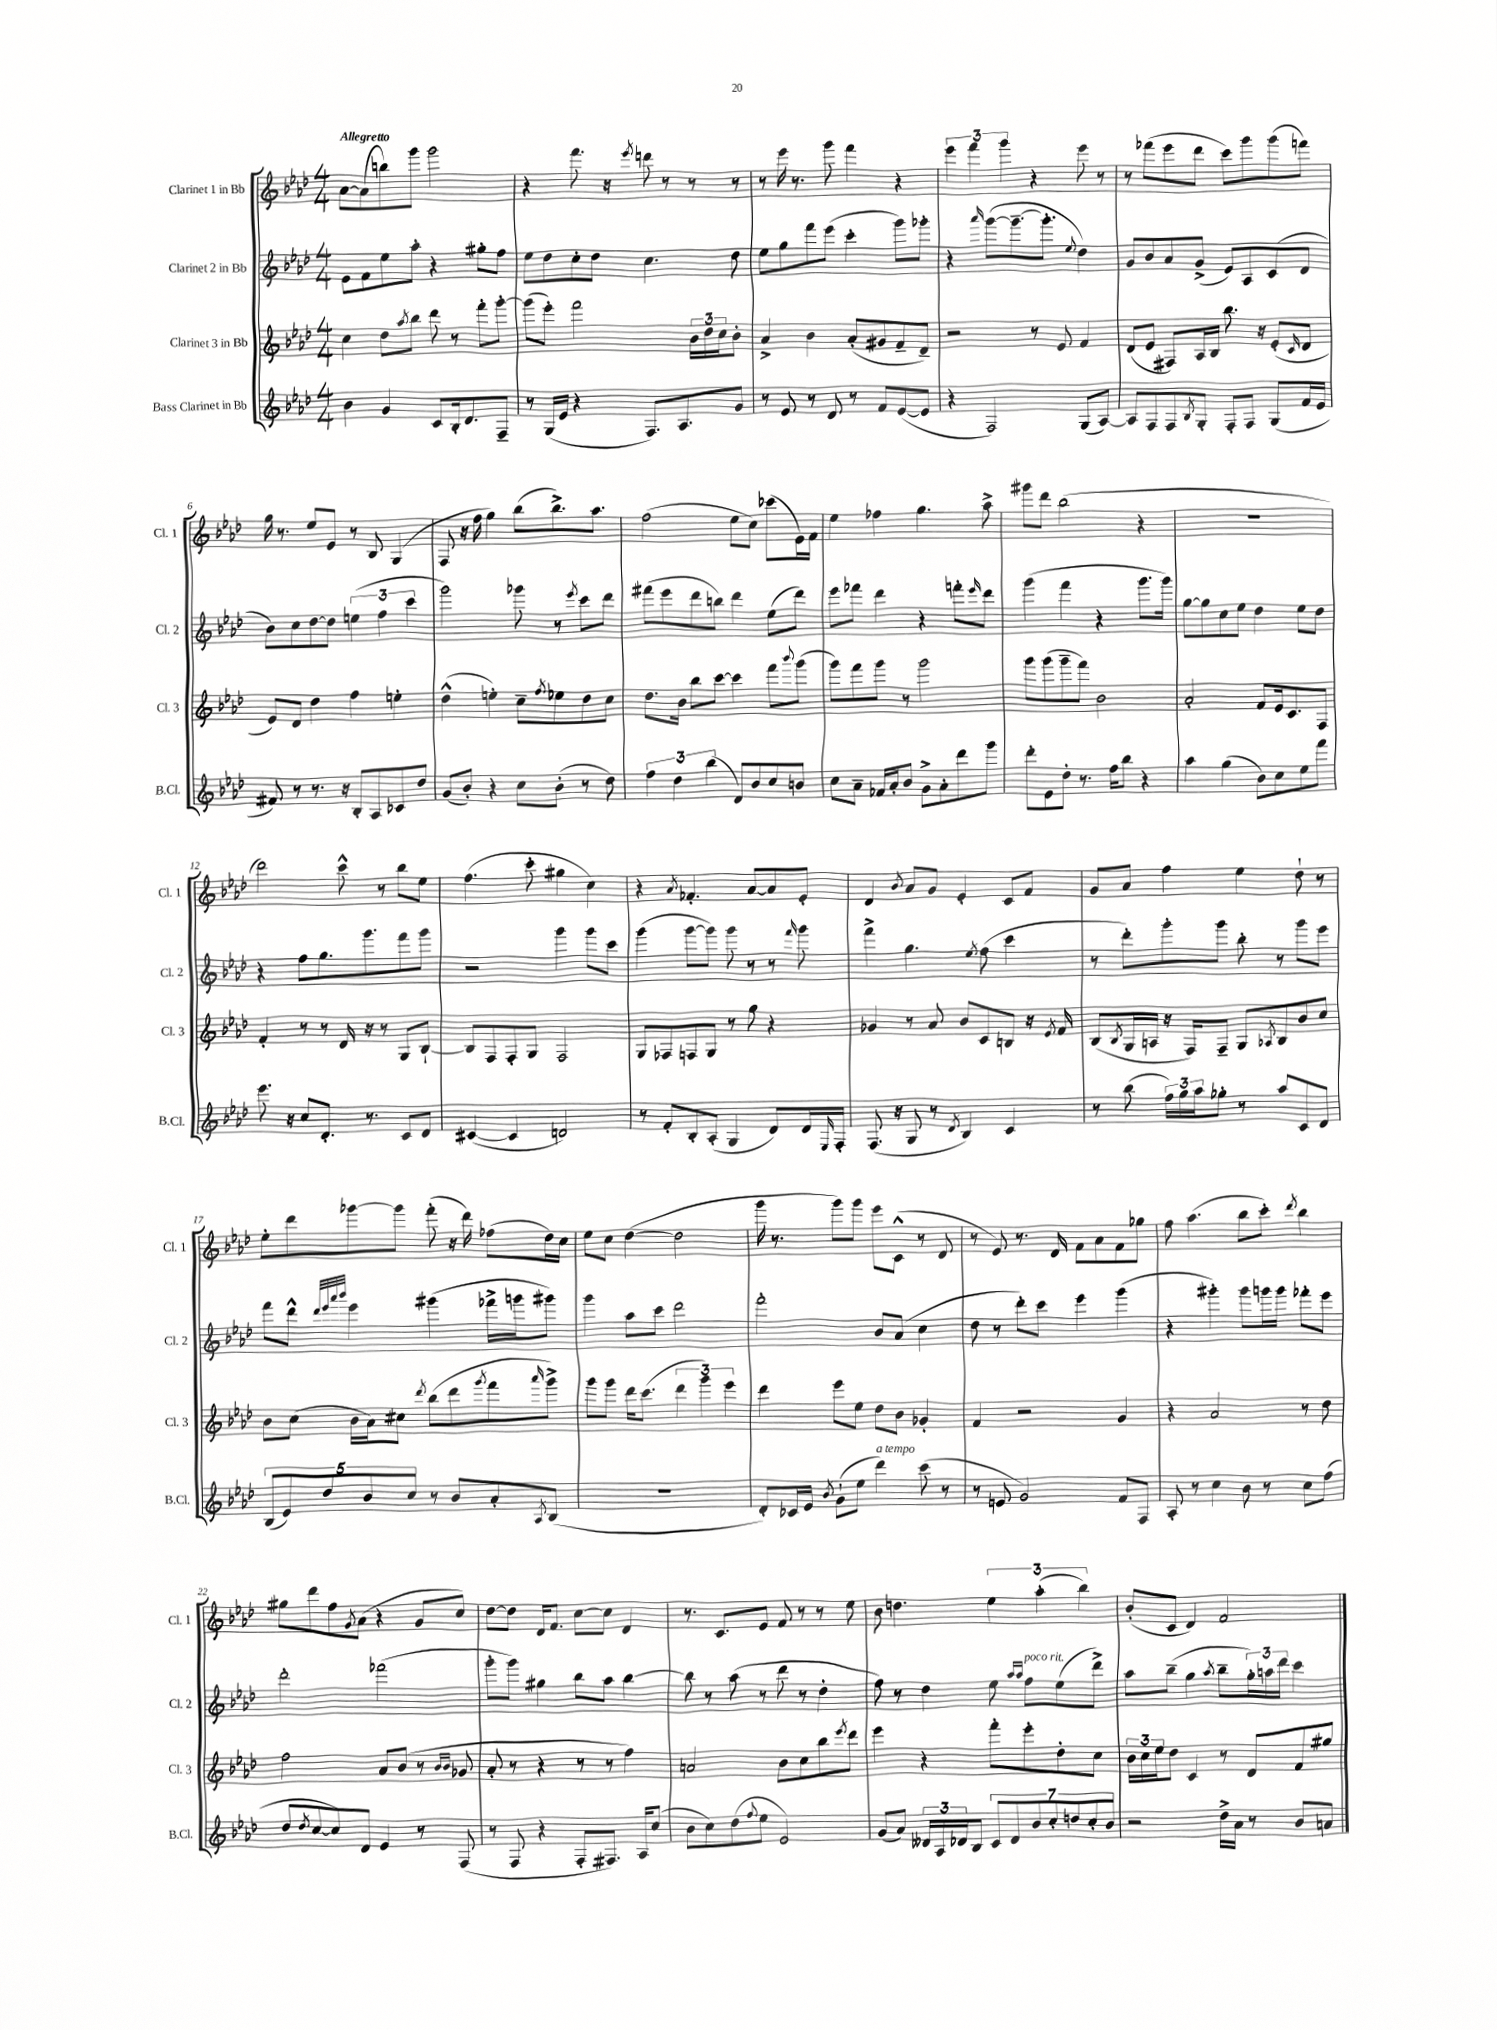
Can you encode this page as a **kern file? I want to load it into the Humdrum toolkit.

**kern	**kern	**kern	**kern
*staff4	*staff3	*staff2	*staff1
*clefG2	*clefG2	*clefG2	*clefG2
*k[b-e-a-d-]	*k[b-e-a-d-]	*k[b-e-a-d-]	*k[b-e-a-d-]
*M4/4	*M4/4	*M4/4	*M4/4
4b-\	4cc\	8e-\L	[8a-\L
.	.	8f\	(8a-\]
4g/	8dd-\L	8ee-\	8bb\)
.	8qaa-/	.	.
.	8bb-\J	8aa-'\J	8ggg\J
8c/L	8ddd-\	4r	2ggg\
16B-'/k	8r	.	.
8.d-/	.	.	.
.	8fff'\L	8gg#'\L	.
8F~/J	[8ggg'\J	8ff\J	.
=	=	=	=
8r	(8ggg\]L	8ee-\L	4r
(16G/LL	8eee-'\J)	8dd-\	.
16e-/JJ	.	.	.
4r	2fff\	8cc'\	8.fff\
.	.	8dd-\J	.
.	.	.	16r
.	.	.	8qeee-/
8.F/L)	.	4.cc\	8ddd\
.	.	.	8r
8.A-/	.	.	.
.	24b-\LL	.	8r
.	24dd-\	.	.
.	24cc\J	.	.
8g/J	8b-'\J	8dd-\	8r
=	=	=	=
8r	4a-^/	8ee-\L	8r
8e-/	.	8gg\	16eee-\
.	.	.	8.r
8r	4b-\	8fff\	.
8d-/	.	(8eee-\J	8ggg\
8r	(8a-'/L	4ccc'\	4fff\
8f/L	8g#/	.	.
([8e-/	8f~/	8ggg\L)	4r
8e-/]J	8d-~/J)	8ggg-'\J	.
=	=	=	=
4r	2r	4r	6eee-\
.	.	.	6fff\
.	.	16qqaaa-/	.
2F/)	.	([8ggg\L	.
.	.	.	6ggg\
.	.	8.ggg~\_	.
.	8r	.	4r
.	.	8.ggg'\]J	.
.	8e-/	.	.
.	.	8qqee-/	.
(8G/L	4f/	4dd-\)	8eee-\
[8A-/J)	.	.	8r
=	=	=	=
8A-/]L	(8d-/L	8g/L	8r
8F/	8e-/J	8b-/	(8fff-\L
8F/	8F#/L)	8a-/	8eee-\
8qB-/	.	.	.
8G'/J	16A-/L	(8g^/J	8ddd-\J
.	16B-/JJ	.	.
8F'/L	8.bb-\	8e-/L)	8ccc\L)
8F/J	.	8A-/	8ggg\
.	16r	.	.
(8G/L	(8e-'/L	(8c/	(8ggg\
.	16qqc/	.	.
16f/L	8d-/J	8d-/J	8fff\J)
16e-/JJ	.	.	.
=	=	=	=
8f#/)	8e-/L)	8b-\L)	16gg\
.	.	.	8.r
8r	8d-/J	8cc\	.
8.r	4dd-\	[8dd-\	8ee-/L
.	.	8dd-\]J	8e-/J
16r	.	.	.
8B-'/L	4ff\	(6ee\	8r
8A-/	.	.	8B-/
.	.	6ff\	.
8c-/	4ee'\	.	(4G/
.	.	6ccc\	.
8dd-/J	.	.	.
=	=	=	=
(8g/L	(4dd-^^\	2ggg\)	8F/
8b-'/J)	.	.	16r
.	.	.	16ff\
4r	4ee'\)	.	4gg\)
8cc\L	8cc~\L	8ggg-\	(8bb-\L
.	8qff/	.	.
(8b-'\J	8ee-\	8r	8.bb-^\)
.	.	8qeee-/	.
8r	8dd-\	8ccc\L	.
.	.	.	8.aa-\J
8dd-\)	8cc\J	8ddd-\J	.
=	=	=	=
6ff\	8.dd-\L	(8fff#\L	(2ff\
.	.	8eee-\	.
6dd-\	.	.	.
.	16b-\Jk	.	.
.	8bb-\L	8ddd-\	.
(6bb-\	.	.	.
.	[8ccc\J	8bb\J)	.
8d-/L)	4ccc\]	4ddd-\	8ee-\L
8b-/	.	.	8cc\J)
8cc/	8fff\L	(8ee-\L	(8ccc-\L
.	8qqbbb-/	.	.
8b/J	(8ggg\J	8ddd-\J)	16e-\L)
.	.	.	16f\JJ
=	=	=	=
8cc\L	8ggg\L)	8eee-\L	4ee-\
8a-~\J	8fff\	8fff-\J	.
16f-/LL	8ggg\J	4ddd-\	4ff-\
16a-'/J	.	.	.
8b-/J	8r	.	.
8g^\L	2ggg\	4r	4.gg\
8a-'\	.	.	.
8ddd-\	.	8fff'\L	.
.	.	16qqeee-/	.
8ggg\J	.	8ddd-\J	8aa-^\
=	=	=	=
8ddd-'\L	8ggg\L	(4ggg\	8ggg#\L
8e-\	(8ggg\	.	8ddd-\J
8dd-'\J	8ggg~\	4fff\	(2bb-\
8.r	8fff\J)	.	.
.	2b-\	4r	.
16ff\LK	.	.	.
8bb-\J	.	.	.
4r	.	8.ggg\L	4r
.	.	16ggg\Jk)	.
=	=	=	=
4aa-\	2a-'/	[8gg\L	1r
.	.	8gg\]	.
(4gg\	.	8cc\	.
.	.	8ee-\J	.
8b-\L)	8f/L	4dd-\	.
8cc\	16e-/k	.	.
.	8.c/	.	.
8ee-\	.	8ee-\L	.
8fff\J	8F/J	8dd-\J	.
=	=	=	=
8.eee-\	4f'/	4r	2ddd-\)
16r	.	.	.
8cc/L	8r	8ff\L	.
8.d-'/J	8r	8.gg\	.
.	16d-/	.	8ccc^^\
8.r	16r	8.ggg\	.
.	8r	.	8r
8c/L	8G/L	8fff\	8bb-\L
8d-/J	[8B-`/J	8ggg\J	8ee-\J
=	=	=	=
([4c#/	8B-/]L	2r	(4.ff\
.	8F/	.	.
4c#/]	8F'/	.	.
.	8G/J	.	8ccc'\
2d/)	2F/	4ggg\	4gg#\
.	.	8ggg\L	4cc\)
.	.	8ccc\J	.
=	=	=	=
8r	8G/L	(4ggg\	4r
8f'/L	8F-/	.	.
.	.	.	8qa-/
8B-'/	8F/	[8ggg\L	4.f-'/
(8A-'/J	8G/J	8ggg\]J)	.
4G/	8r	8ggg\	.
.	8gg\	8r	[8a-/L
8d-/L)	4r	8r	8a-/]
.	.	16qqfff/	.
16d-/L	.	8ggg\	8e-'/J
16qqE-/	.	.	.
16F'/JJ	.	.	.
=	=	=	=
(8.F/	4g-/	4fff^\	4d-/
16r	.	.	.
.	.	.	8qb-/
8G/	8r	4.gg\	8a-/L
8r	8a-/	.	8g/J
8qd-/	.	.	.
4B-/)	8b-/L	.	4e-'/
.	.	8qee-/	.
.	8c/	(8ff\	.
4c/	8B/J	4ccc\	8c/L
.	16r	.	8f/J
.	8qe-/	.	.
.	16f/	.	.
=	=	=	=
8r	(8B-/L	8r	8g/L
.	8qB-/	.	.
(8bb-\	16G/L	8ddd-'\L)	8a-/J
.	16A/JJ	.	.
24ff\LL)	16r	8ggg'\	4ff\
24gg\	.	.	.
.	16F/LK)	.	.
24aa-\J	.	.	.
8gg-'\J	8F~/J	8ggg\J	.
8r	8G/L	8bb-'\	4ee-\
.	8qA-/	.	.
8aa-/L	8B-/	8r	.
8c/	8b-/	8ggg\L	8dd-`\
8d-/J	8cc/J	8eee-\J	8r
=	=	=	=
(10B-/L	8b-\L	8fff\L	8ee-'\L
10e-/)	.	.	.
.	(8cc\J	8ddd-^^\J	8ddd-\
10dd-/	.	.	.
.	.	32qqddd-/LLL	.
.	.	32qqeee-/	.
.	.	32qqaaa-/	.
.	.	32qqbbb-/JJJ	.
.	16b-\LL	4eee-\	[8ggg-\
10b-/	.	.	.
.	16a-\J)	.	.
.	8cc#\J	.	8ggg-\]J
10cc/J	.	.	.
.	8qddd-/	.	.
8r	(8bb-\L	(4ggg#\	(8fff'\
8b-/L	8ddd-\	.	16r
.	.	.	16ddd-\)
.	8qggg/	.	.
8a-'/	8fff\	16fff-^\LL	(8ff-\L
.	.	16ggg\J	.
8qA-/	16qqaaa-/	.	.
(8B-/J	8ggg^\J)	8ggg#\J)	16dd-\L)
.	.	.	16cc\JJ
=	=	=	=
1r	8ggg\L	4ggg\	8ee-\L
.	8ggg\J	.	8cc\J
.	16ddd-\LK	8aa-\L	([4dd-\
.	(8.ccc\J	.	.
.	.	8ccc\J	.
.	6ddd-\	2ddd-\	2dd-\]
.	6ggg\)	.	.
.	6eee-\	.	.
=	=	=	=
8d-'/L)	4ddd-\	2fff'\	16ggg\
.	.	.	8.r
16c-/L	.	.	.
16e-/JJ	.	.	.
8qb-/	.	.	.
(8g`\L	8eee-\L	.	8ggg\L)
8ee-\J	8ee-\J	.	8ggg\J
4ddd-\)	8dd-\L	8b-/L	8eee-\L
.	8b-\J	(8a-/J	(8c^^\J
(8ccc\	4g-'/	4cc\	8r
8r	.	.	8d-/
=	=	=	=
8r	4f/	8dd-\	8r
8e/	.	8r	8e-/)
2g/)	2r	8ddd-'\L)	8.r
.	.	8ccc\J	.
.	.	.	16d-/
.	.	4eee-\	8f\L
.	.	.	8a-\
8f/L	4g/	(4ggg\	8f\
8F/J	.	.	8gg-\J
=	=	=	=
8A-'/	4r	4r	8ff\
8r	.	.	(4.aa-\
4cc\	2a-/	4ggg#'\)	.
8b-\	.	8ggg#\L	8bb-\L
8r	.	16ggg\L	8ccc'\J)
.	.	16ggg\JJ	.
.	.	.	8qddd-/
8cc\L	8r	8fff-'\L	4bb-\
(8ff\J	8dd-\	8eee-\J	.
=	=	=	=
8dd-/L	2ff\	2ddd-'\	8gg#\L
8qdd-/	.	.	.
[8cc/	.	.	8ddd-\
8cc/])	.	.	8ff\
.	.	.	8qg/
8d-/J	.	.	(8a-\J
4e-/	8a-/L	(2fff-\	4r
.	(8b-/J	.	.
8r	8r	.	8g/L
.	16qqb-/LL	.	.
.	16qqb-/JJ	.	.
(8F/	8g-/	.	8cc/J)
=	=	=	=
8r	8a-'/	8ggg'\L	[8dd-\L
8F/	8r	8ggg\J)	8dd-\]J
4r	4r	4gg#\	16d-/LK
.	.	.	8.f/J
8F'/L	8r	8bb-\L	[8cc\L
8.F#/J)	8r	8aa-\J	8cc\]J
.	4ff\)	[4bb-\	4d-/
16A-/LK	.	.	.
(8cc/J	.	.	.
=	=	=	=
8b-\L	2a/	8bb-\]	8.r
8cc\)	.	8r	.
.	.	.	8.c/L
(8dd-\	.	(8aa-\	.
8qqff/	.	.	.
8ee-\J	.	8r	8e-/J
2e-/)	8b-\L	8ddd-\	8f/
.	8cc\	8r	8r
.	8bb-\	4dd-'\	8r
.	8qeee-/	.	.
.	8ddd-\J	.	8ee-\
=	=	=	=
(8g/L	4eee-\	8ff\)	8b-\
8a-/J)	.	8r	4.dd\
24d--/LL	4r	4dd-\	.
24A-/	.	.	.
24d-/J	.	.	.
8B-/J	.	.	.
14c/L	8fff'\L	8ee-\	6ee-\
14d-/	.	.	.
.	.	16qqaa-/LL	.
.	.	16qqaa-/JJ	.
.	8eee-'\	8ff\L	.
14b-/	.	.	.
.	.	.	(6aa-'\
14cc'/	.	.	.
.	8dd-'\	(8ee-\	.
14dd/	.	.	.
.	.	.	6bb-\)
14cc'/	.	.	.
.	8cc\J	8ddd-^\J)	.
14b-/J	.	.	.
=	=	=	=
2r	24b-\LL	8aa-\L	(8b-'/L
.	24cc\	.	.
.	24ee-\J	.	.
.	8dd-\J	(8bb-~\J	8c/J
.	4c/	4gg\	4d-/)
.	.	8qaa-/	.
16dd-^\LL	8r	8bb-~\L	2f/
16a-\JJ	.	.	.
8r	8d-/L	24gg'\L)	.
.	.	24aa\	.
.	.	24ddd-\JJ	.
8b-/L	8f/	4ccc\	.
8a/J	8gg#/J	.	.
==	==	==	==
*-	*-	*-	*-
